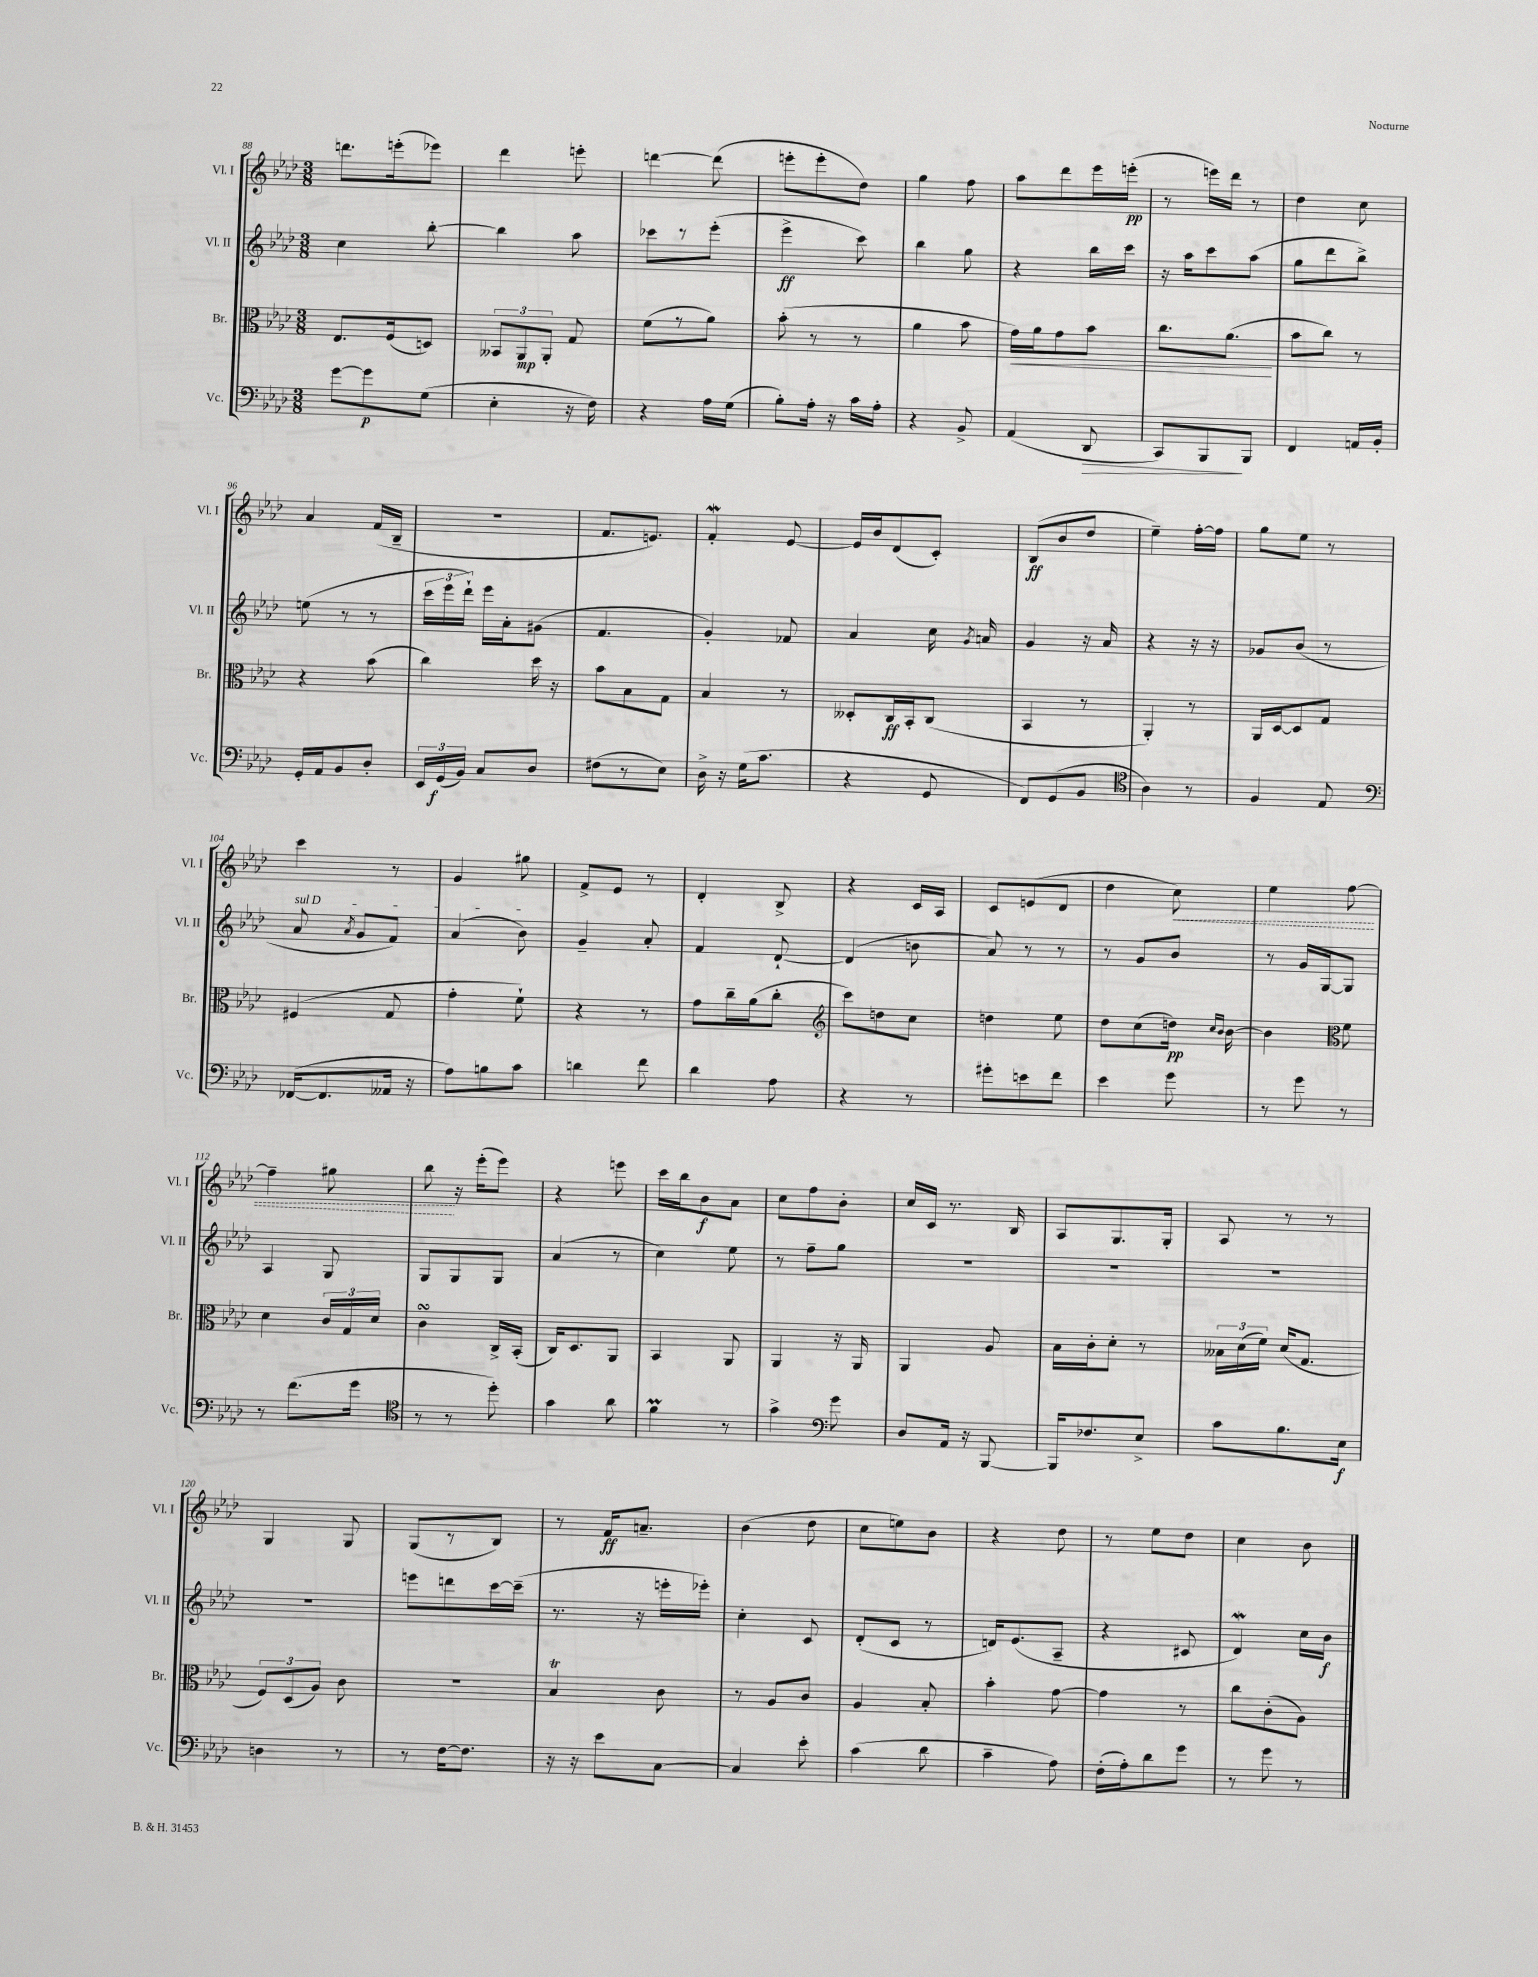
<<
\new StaffGroup <<
\new Staff = "s0" \with { instrumentName = "Vl. I" shortInstrumentName = "Vl. I" } {
    \clef treble \key aes \major \numericTimeSignature \time 3/8
    \autoBeamOff d'''8.[ e'''16-.( ees'''8]) |
    des'''4 e'''8-. |
    d'''4~ d'''8( |
    e'''8[-. e'''8-. des''8]) |
    g''4 f''8 |
    aes''8[ des'''8 ees'''16 e'''16]-.\pp( |
    r8 e'''16[) des'''16] r8 |
    des''4 c''8 |
    aes'4 f'16[( bes16]-- |
    R4. |
    f'8.[ e'8.]) |
    f'4-.\mordent ees'8~ |
    ees'16[ bes'16 des'8( c'8]-.) |
    bes8[\ff( bes'8 des''8] |
    ees''4--) f''16[~-. f''16] |
    g''8[ ees''8] r8 |
    c'''4 r8 |
    g'4 gis''8 |
    f'8[-> ees'8] r8 |
    des'4-. bes8-> |
    r4 c'16[ aes16] |
    c'8[ e'8( des'8] |
    des''4 \once \override Hairpin.style = #'dashed-line c''8\<) |
    ees''4 f''8~ |
    f''4-- gis''8 |
    bes''8\! r16 ees'''16[-.( ees'''8]) |
    r4 e'''8 |
    c'''16[ bes''16 bes'8\f aes'8] |
    c''8[ f''8 bes'8]-. |
    c''16[ c'16] r8. bes16 |
    aes8[ g8. g16]-. |
    aes8 r8 r8 |
    g4 g8 |
    g8[( r8 bes8]) |
    r8 f'16[\ff a'8.]-- |
    bes'4( des''8 |
    c''8[ e''8) bes'8] |
    r4 des''8 |
    r8 ees''8[ des''8] |
    c''4 bes'8 \bar "|." |
}
\new Staff = "s1" \with { instrumentName = "Vl. II" shortInstrumentName = "Vl. II" } {
    \clef treble \key aes \major \numericTimeSignature \time 3/8
    \autoBeamOff c''4 bes''8~-. |
    bes''4 aes''8 |
    ces'''8[ r8 ees'''8]-.( |
    ees'''4->\ff c'''8) |
    bes''4 g''8 |
    r4 bes''16[ c'''16] |
    r16 aes''16[ c'''8 aes''8]( |
    g''8[ des'''8 bes''8]->) |
    e''8( r8 r8 |
    \tuplet 3/2 { c'''16[ ees'''16 des'''16]-!) } ees'''16[ aes'16-. gis'8]( |
    f'4. |
    g'4-.) fes'8 |
    aes'4 c''16 \acciaccatura { g'8 } a'16 |
    g'4 r16 aes'16 |
    r4 r16 r16 |
    ges'8[ bes'8]( r8 |
    \once \override TextSpanner.bound-details.left.text = \markup { \italic "sul D" } aes'8\startTextSpan \acciaccatura { aes'8 } g'8[ f'8]) |
    aes'4( bes'8\stopTextSpan) |
    g'4-- aes'8-. |
    f'4 des'8~-! |
    des'4( b'8 |
    aes'8) r8 r8 |
    r8 g'8[ bes'8] |
    r8 g'16[ g16~ g8] |
    aes4 g8 |
    g8[ g8 g8] |
    aes'4( r8 |
    c''4) ees''8 |
    r8 f''8[-- g''8] |
    R4. |
    R4. |
    R4. |
    R4. |
    e'''8[ d'''8 c'''16~ c'''16]--( |
    r8. r16 e'''16[-. ees'''16]-.) |
    c''4-. c'8 |
    des'8[-.( c'8] r8 |
    d'16[) ees'8.( aes8]-- |
    r4 cis'8 |
    des'4\mordent) c''16[ bes'16]\f \bar "|." |
}
\new Staff = "s2" \with { instrumentName = "Br." shortInstrumentName = "Br." } {
    \clef alto \key aes \major \numericTimeSignature \time 3/8
    \autoBeamOff ees8.[ f16( d8]) |
    \tuplet 3/2 { beses,8[ aes,8\mp aes,8]-. } g8 |
    f'8[( r8 aes'8]) |
    bes'8-.( r8 r8 |
    aes'4 bes'8 |
    g'16[\<) aes'16 g'8 bes'8] |
    c''8.[ aes'8.]\!( |
    bes'8[ c''8]) r8 |
    r4 bes'8( |
    c''4) des''16 r16 |
    bes'8[ bes8 g8] |
    bes4 r8 |
    deses8[-. c16\ff bes,16-. c8]( |
    bes,4 r8 |
    aes,4-.) r8 |
    aes,16[ des16~ des8 g8] |
    fis4( g8 |
    g'4-. f'8-!) |
    r4 r8 |
    g'8[ c''16-- aes'16( c''8]-. |
    \clef treble c'''8[) d''8 c''8] |
    d''4 ees''8 |
    des''8[ c''8( d''16]\pp) \grace { c''16[ bes'16] } bes'16~ |
    bes'4 \clef alto f'8 |
    des'4 \tuplet 3/2 { c'16[ g16 des'16] } |
    c'4\turn c16[-> bes,16]-.( |
    c16[) des8. aes,8] |
    bes,4 aes,8 |
    aes,4 r16 aes,16 |
    aes,4 aes8 |
    bes16[ c'16-. des'8]-. r8 |
    \tuplet 3/2 { beses16[ des'16( f'16]) } des'16[( g8.] |
    \tuplet 3/2 { f8[) des8( aes8]) } c'8 |
    R4. |
    bes4\trill c'8 |
    r8 aes8[ c'8] |
    aes4 bes8-. |
    bes'4-. g'8~ |
    g'4 r8 |
    c''8[ c'8-.( aes8]) \bar "|." |
}
\new Staff = "s3" \with { instrumentName = "Vc." shortInstrumentName = "Vc." } {
    \clef bass \key aes \major \numericTimeSignature \time 3/8
    \autoBeamOff g'8[~ g'8\p g8]( |
    ees4-. r16 f16) |
    r4 aes16[ g16]( |
    bes8[-.) aes16]-. r16 c'16[ aes16]-. |
    r4 bes,8-> |
    aes,4( des,8\> |
    c,8[) bes,,8\! bes,,8] |
    f,4 a,16[ bes,16]-. |
    g,16[-. aes,16 bes,8 des8]-. |
    \tuplet 3/2 { ees,16[ g,16\f( bes,16]) } c8[ des8] |
    fis8[( r8 ees8]) |
    des16-> r16 g16[( c'8.] |
    r4 g,8 |
    f,8[) g,8( bes,8] |
    \clef tenor aes4) r8 |
    f4 ees8 |
    \clef bass fes,16[~( fes,8. aeses,16] r16 |
    aes8[) b8 c'8] |
    d'4 f'8 |
    des'4 aes8 |
    r4 r8 |
    gis'8[-. e'8 f'8] |
    ees'4 g'8 |
    r8 g'8 r8 |
    r8 f'8.[( g'16] |
    \clef tenor r8 r8 des''8-.) |
    g'4 aes'8 |
    f'4\prall r8 |
    g'4-> \clef bass g'8 |
    des8[ aes,16] r16 bes,,8~ |
    bes,,16[ fes8. ees8]-> |
    c'8[ bes8. ees16]\f |
    d4 r8 |
    r8 f16[~ f8.] |
    r16 r16 ees'8[ c8]~ |
    c4 ees'8-. |
    c'4( des'8 |
    c'4-- aes8) |
    f16[-.( aes16-.) des'8 g'8] |
    r8 g'8 r8 \bar "|." |
}
>>
>>
\layout { \context { \Score currentBarNumber = #88 } }
